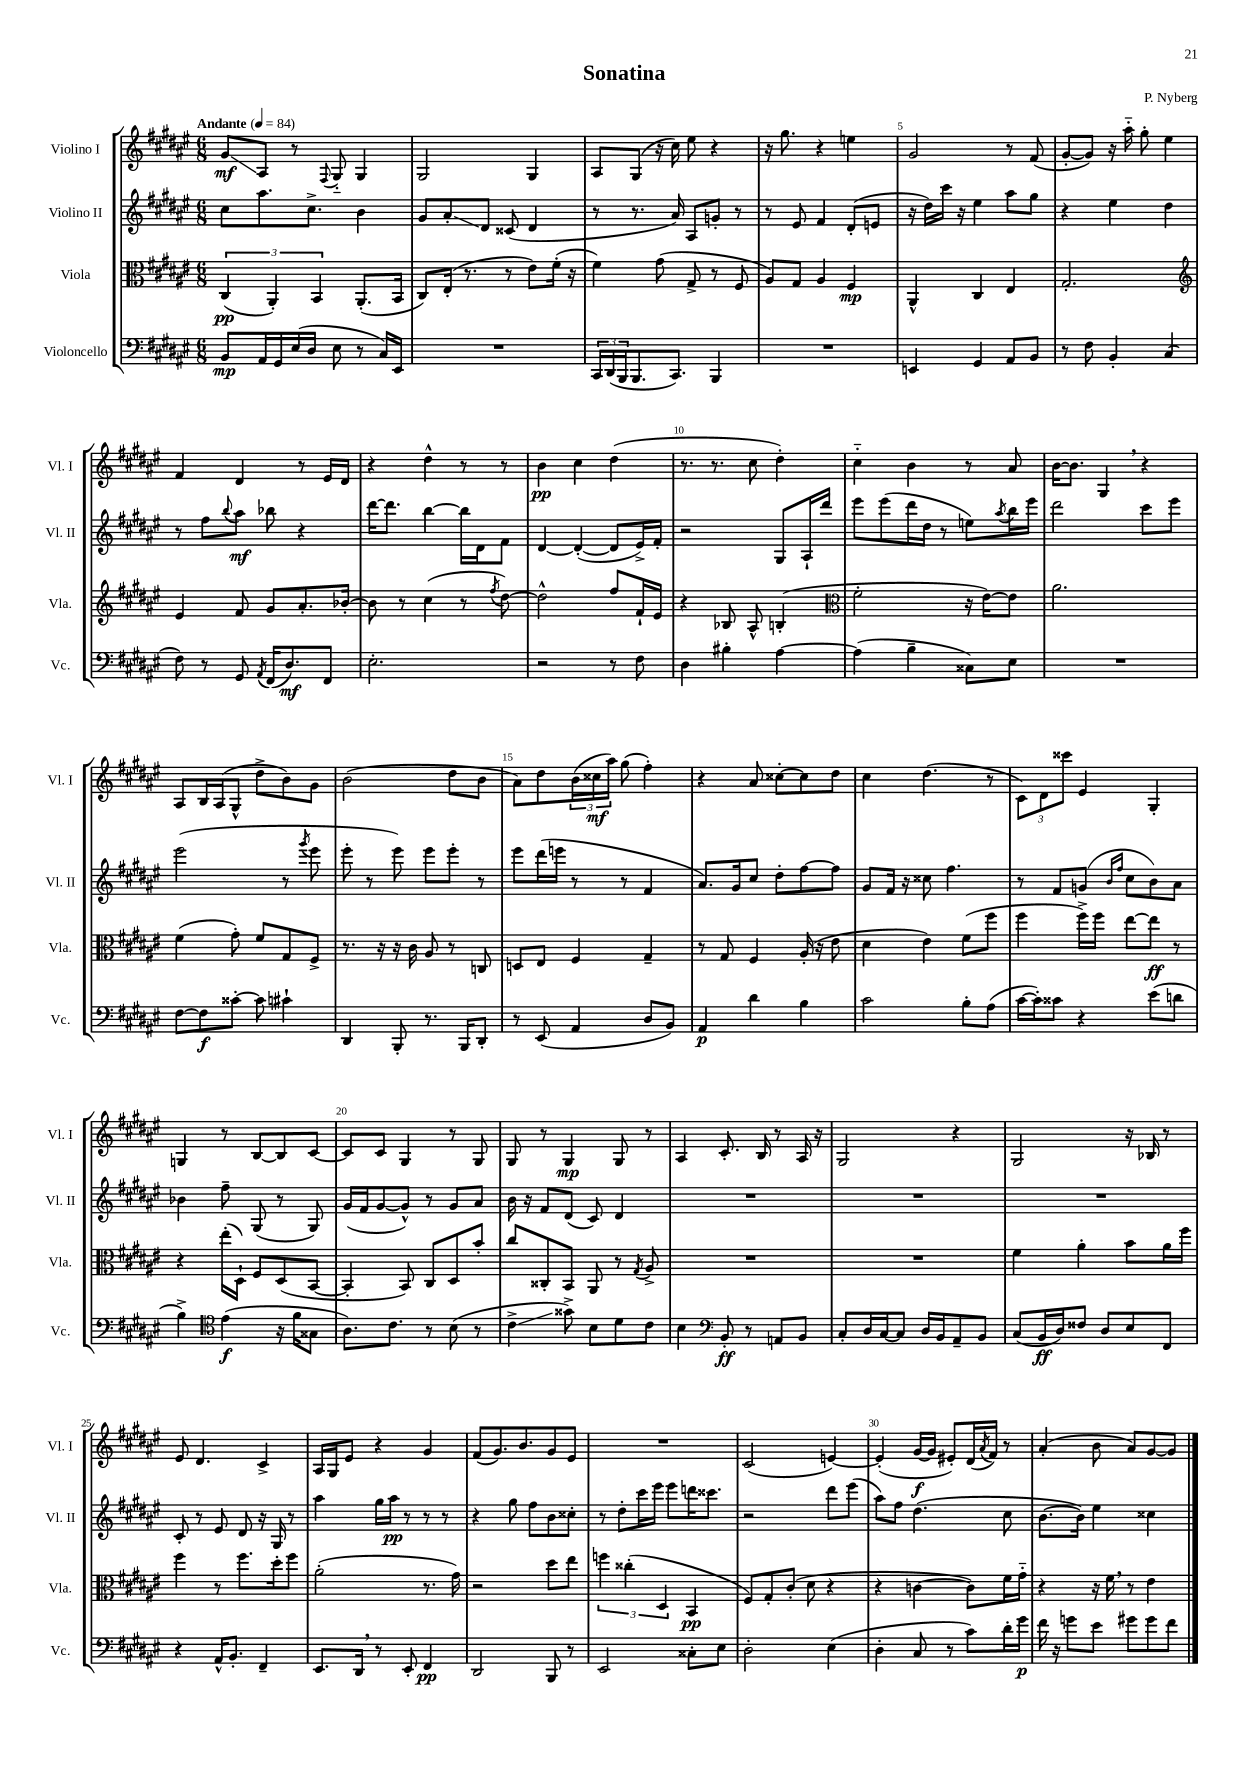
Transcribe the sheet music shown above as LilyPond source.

\header { title = "Sonatina" composer = "P. Nyberg" }
<<
\new StaffGroup <<
\new Staff = "s0" \with { instrumentName = "Violino I" shortInstrumentName = "Vl. I" } {
    \clef treble \key fis \major \numericTimeSignature \time 6/8 \tempo "Andante" 4 = 84
    gis'8\glissando\mf ais8 r8 \appoggiatura { fis8 } gis8-_ gis4 |
    gis2 gis4 |
    ais8 gis8( r16 cis''16) eis''8 r4 |
    r16 gis''8. r4 e''4 |
    gis'2 r8 fis'8( |
    gis'8~-. gis'8) r16 ais''16-_ gis''8-. eis''4 |
    fis'4 dis'4 r8 eis'16 dis'16 |
    r4 dis''4-^ r8 r8 |
    b'4\pp cis''4 dis''4( |
    r8. r8. cis''8 dis''4-.) |
    cis''4-_ b'4 r8 ais'8 |
    b'16~ b'8. gis4 \breathe r4 |
    ais8 b16 ais16( gis8-^ dis''8-> b'8) gis'8 |
    b'2( dis''8 b'8 |
    ais'8) dis''8 \tuplet 3/2 { b'16( cisis''16\mf ais''16) } gis''8( fis''4-.) |
    r4 ais'8 cisis''8~-. cisis''8 dis''8 |
    cis''4 dis''4.( r8 |
    \tuplet 3/2 { cis'8) dis'8 cisis'''8 } eis'4 gis4-. |
    g4 r8 b8~ b8 cis'8~ |
    cis'8 cis'8 gis4 r8 gis8 |
    gis8 r8 gis4\mp gis8 r8 |
    ais4 cis'8.-. b16 r8 ais16 r16 |
    gis2 r4 |
    gis2 r16 bes16 r8 |
    eis'8 dis'4. cis'4-> |
    ais16 gis16 eis'8 r4 gis'4 |
    fis'8( gis'8.) b'8. gis'8 eis'8 |
    R2. |
    cis'2( e'4~) |
    e'4-.( gis'16~\f gis'16 eis'8-.) dis'16( \acciaccatura { ais'8 } fis'16) r8 |
    ais'4-.( b'8 ais'8) gis'8~ gis'8 \bar "|." |
}
\new Staff = "s1" \with { instrumentName = "Violino II" shortInstrumentName = "Vl. II" } {
    \clef treble \key fis \major \numericTimeSignature \time 6/8
    cis''8 ais''8. cis''8.-> b'4 |
    gis'8 ais'8-.\glissando dis'8 cisis'8( dis'4 |
    r8 r8. ais'16) ais8 g'8-. r8 |
    r8 eis'8 fis'4 dis'8-.( e'8 |
    r16 dis''16) cis'''16 r16 eis''4 ais''8 gis''8 |
    r4 eis''4 dis''4 |
    r8 fis''8 \appoggiatura { b''8 } ais''8\mf bes''8 r4 |
    dis'''16~ dis'''8. b''4~ b''16 dis'16 fis'8 |
    dis'4~ dis'4~-.( dis'8 eis'16->) fis'16-. |
    r2 gis8 ais16-! dis'''16 |
    eis'''8 eis'''8( dis'''16 dis''16 r8 e''8) \acciaccatura { ais''8 } b''16 eis'''16 |
    dis'''2 cis'''8 eis'''8 |
    eis'''2( r8 \acciaccatura { gis'''8 } eis'''8 |
    eis'''8-. r8 eis'''8) eis'''8 eis'''8-. r8 |
    eis'''8 dis'''16( e'''16 r8 r8 fis'4 |
    ais'8.) gis'16 cis''8 dis''8-. fis''8~ fis''8 |
    gis'8 fis'16 r16 cisis''8 fis''4. |
    r8 fis'8 g'8( \grace { b'16 fis''16 } cis''8 b'8) ais'8 |
    bes'4 fis''8-- gis8( r8 gis8) |
    gis'16( fis'16 gis'8~ gis'8-^) r8 gis'8 ais'8 |
    b'16 r16 fis'8 dis'8( cis'8) dis'4 |
    R2. |
    R2. |
    R2. |
    cis'8-. r8 eis'8 dis'8 r16 gis16 r8 |
    ais''4 gis''16 ais''16\pp r8 r8 r8 |
    r4 gis''8 fis''8 b'8 cisis''8-. |
    r8 dis''8-. cis'''16 eis'''16 eis'''8 d'''16 cisis'''8. |
    r2 dis'''8 eis'''8( |
    ais''8) fis''8 dis''4.( cis''8 |
    b'8.~ b'16) eis''4 cisis''4 \bar "|." |
}
\new Staff = "s2" \with { instrumentName = "Viola" shortInstrumentName = "Vla." } {
    \clef alto \key fis \major \numericTimeSignature \time 6/8
    \tuplet 3/2 { cis4\pp( ais,4-.) b,4 } ais,8.-.( b,16 |
    cis8) eis16-.( r8. r8 eis'8) fis'16-.( r16 |
    fis'4) gis'8( gis8-> r8 fis8 |
    ais8) gis8 ais4 fis4\mp |
    ais,4-^ cis4 eis4 |
    gis2.-. |
    \clef treble eis'4 fis'8 gis'8 ais'8.-. bes'16~-. |
    bes'8 r8 cis''4( r8 \acciaccatura { fis''8 } dis''8~) |
    dis''2-^ fis''8 fis'16-! eis'16 |
    r4 bes8 ais8-^ b4-.( |
    \clef alto fis'2-. r16 eis'16~) eis'8 |
    ais'2. |
    fis'4( gis'8-.) fis'8 gis8 fis8-> |
    r8. r16 r16 cis'16 ais8 r8 c8 |
    d8 eis8 fis4 gis4-- |
    r8 gis8 fis4 ais16-.( r16 eis'8 |
    dis'4 eis'4) fis'8( fis''8 |
    fis''4 fis''16->) fis''16 eis''8~ eis''8\ff r8 |
    r4 eis''16-.( dis16-!) fis8 dis8( b,8~ |
    b,4-. b,8) cis8 dis8 b'8-. |
    cis''8 cisis8-. b,8 ais,8 r8 \acciaccatura { gis8 } ais8-> |
    R2. |
    R2. |
    fis'4 ais'4-. b'8 ais'16 fis''16 |
    fis''4 r8 fis''8. dis''16-. fis''8 |
    ais'2-.( r8. gis'16) |
    r2 dis''8 eis''8 |
    \tuplet 3/2 { f''4 cisis''4-.( dis4 } b,4\pp |
    fis8) gis8-. cis'8-.( dis'8 r4 |
    r4 c'4~ c'8) fis'16 gis'16-_ |
    r4 r16 fis'16 \breathe r8 eis'4 \bar "|." |
}
\new Staff = "s3" \with { instrumentName = "Violoncello" shortInstrumentName = "Vc." } {
    \clef bass \key fis \major \numericTimeSignature \time 6/8
    b,8\mp ais,16 gis,16 eis16( dis16 eis8 r8 cis16) eis,16 |
    R2. |
    \tuplet 3/2 { cis,16 dis,16( b,,16 } b,,8. cis,8.) b,,4 |
    R2. |
    e,4 gis,4 ais,8 b,8 |
    r8 fis8 b,4-. cis4( |
    fis8) r8 gis,8 \acciaccatura { ais,8 } fis,16( dis8.\mf) fis,8 |
    eis2.-. |
    r2 r8 fis8 |
    dis4 bis4-. ais4~ |
    ais4( b4-- cisis8) eis8 |
    R2. |
    fis8~ fis8\f cisis'8~-. cisis'8 cis'4-! |
    dis,4 b,,8-. r8. b,,16 dis,8-. |
    r8 eis,8( ais,4 dis8 b,8) |
    ais,4\p dis'4 b4 |
    cis'2 b8-. ais8( |
    cis'16~ cis'16-.) cisis'8 r4 eis'8( d'8 |
    b4->) \clef tenor eis'4\f( r16 fis'16 gisis8 |
    ais8.) cis'8. r8 b8( r8 |
    cis'4->\glissando gisis'8->) b8 dis'8 cis'8 |
    b4 \clef bass b,8-.\ff r8 a,8 b,8 |
    cis8-. dis16 cis16~ cis8 dis16 b,16 ais,8-- b,8 |
    cis8( b,16\ff dis16) fisis8 dis8 eis8 fis,8 |
    r4 ais,16-^ b,8.-. fis,4-- |
    eis,8. dis,16 \breathe r8 eis,8-. fis,4\pp |
    dis,2 b,,8 r8 |
    eis,2 cisis8-. eis8 |
    dis2-. eis4( |
    dis4-. cis8 r8 cis'8) dis'16-. gis'16\p |
    fis'16 r16 g'8 eis'8 gis'8 gis'8 fis'8 \bar "|." |
}
>>
>>
\layout { \context { \Score \override BarNumber.break-visibility = ##(#f #t #t) barNumberVisibility = #(every-nth-bar-number-visible 5) } }
